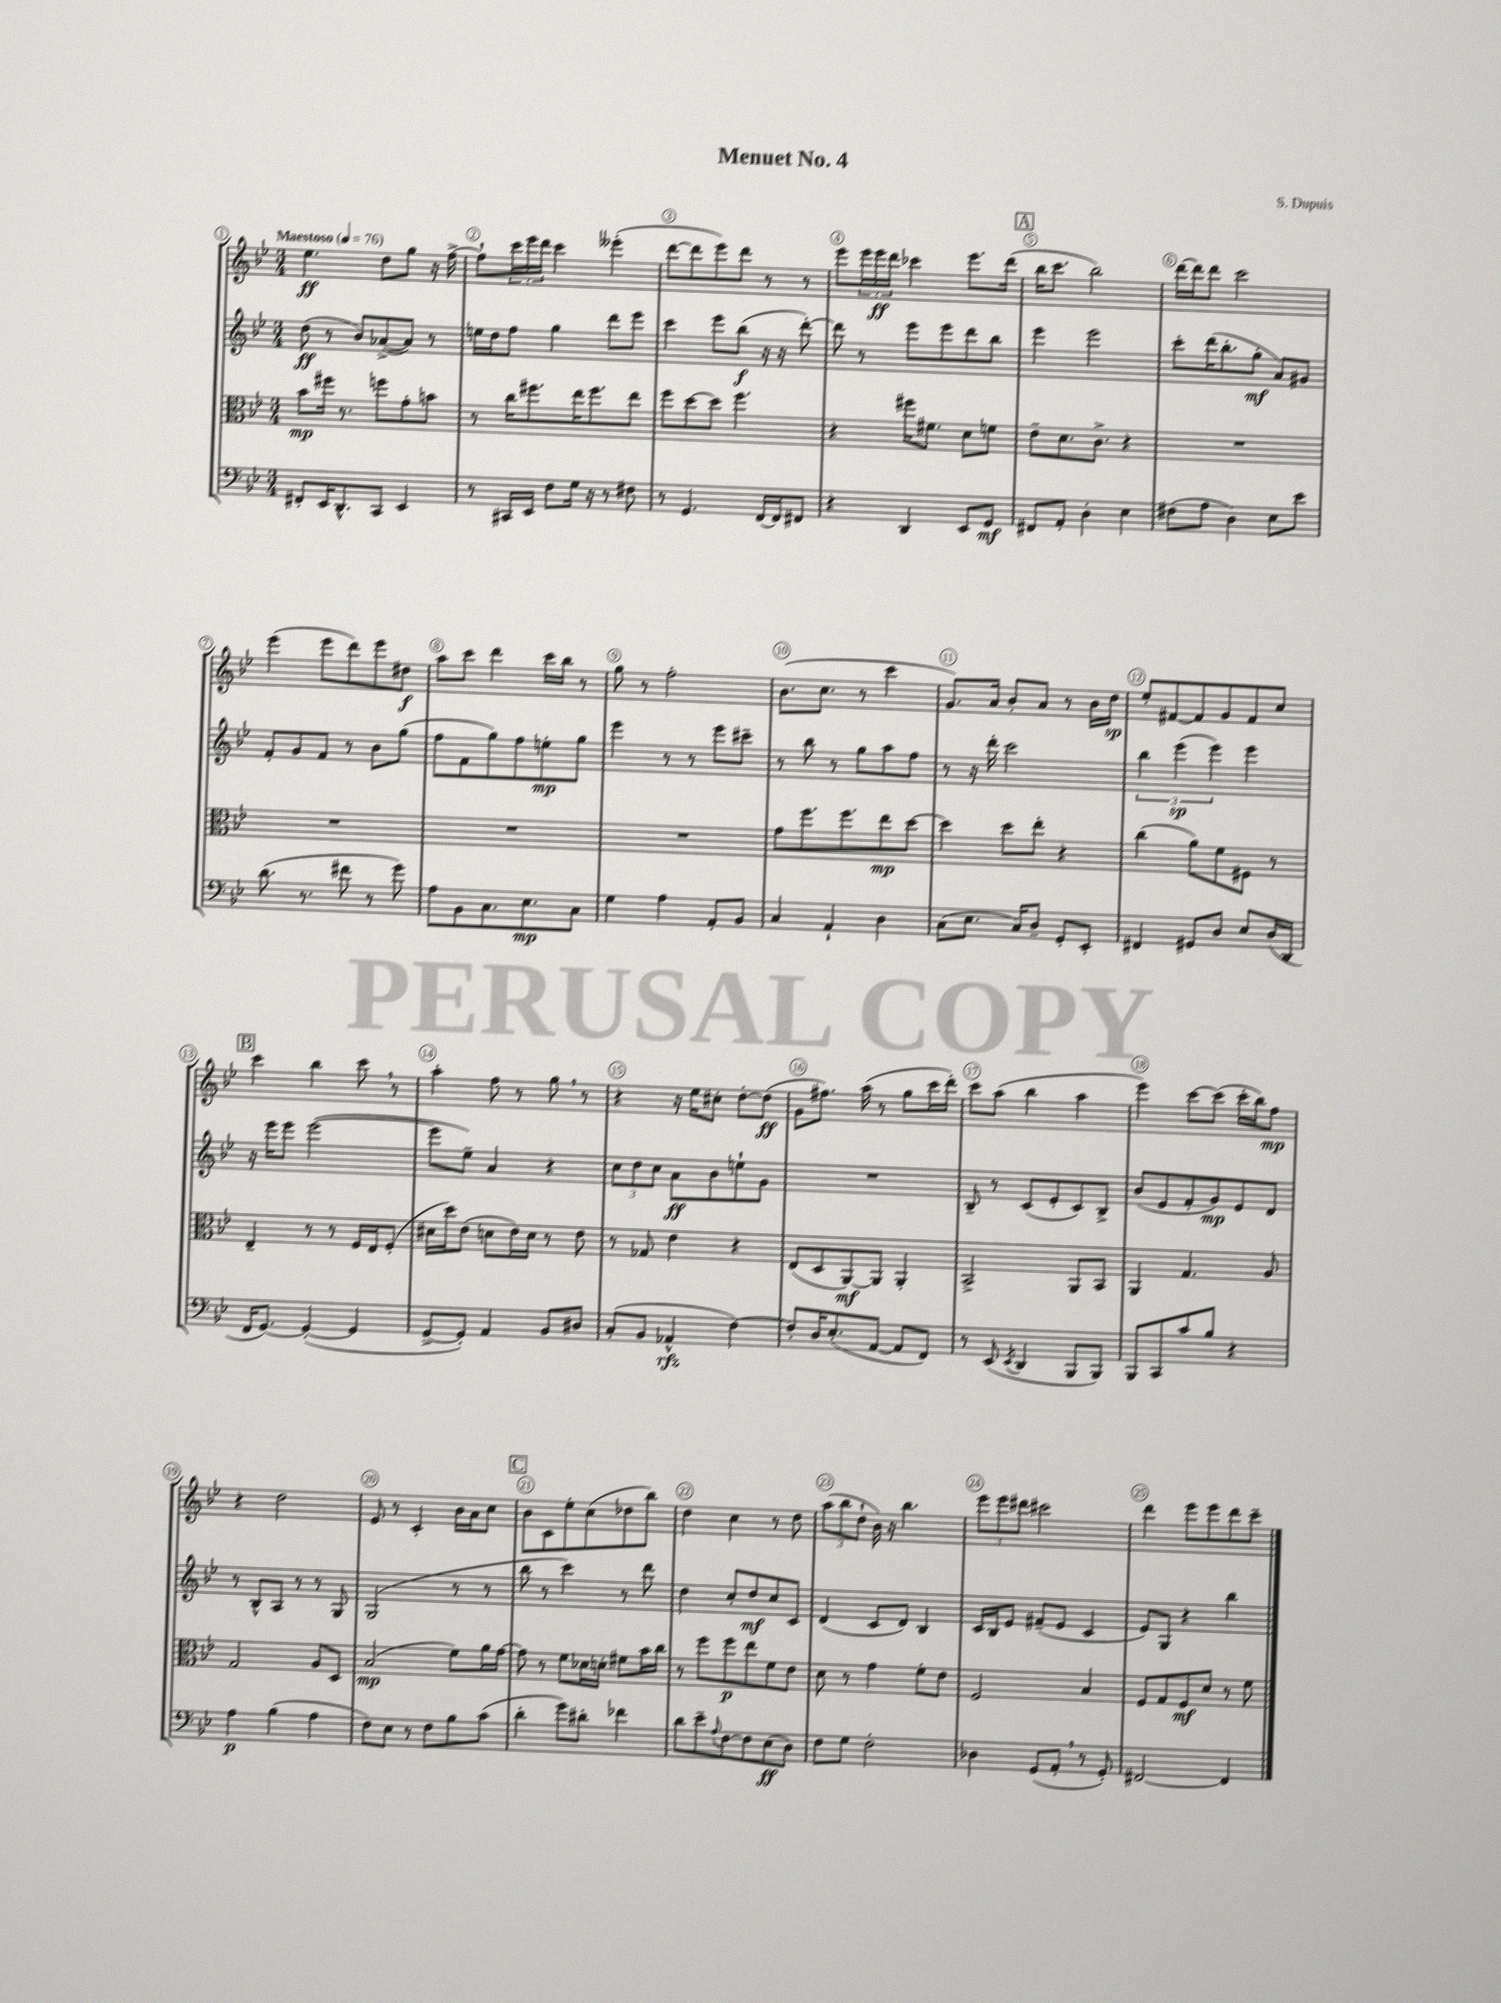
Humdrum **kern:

**kern	**kern	**kern	**kern
*staff4	*staff3	*staff2	*staff1
*clefF4	*clefC3	*clefG2	*clefG2
*k[b-e-]	*k[b-e-]	*k[b-e-]	*k[b-e-]
*M3/4	*M3/4	*M3/4	*M3/4
*MM76	*MM76	*MM76	*MM76
8FF#'	8b-	(8dd	4.ee-
16EE-	16ff#	8r	.
8.DD^^	8.r	.	.
.	.	8b-)	.
8CC	8ff	([8a-^	8dd
4EE-	8g'	8a-])	8gg
.	8b	8r	16r
.	.	.	[16ff^
=	=	=	=
8r	8r	16ee	8ff`]
.	.	16dd	.
16CC#	16cc	8ff	24ccc
.	.	.	24eee-
16EE-	8.ff#	.	.
.	.	.	24ddd
8F	.	4gg	4ccc
16G	16ee-	.	.
16r	8.ff#	.	.
8r	.	8ddd	(4eee--'
8F#	8ee-	8eee-	.
=	=	=	=
8r	8ff	4ccc	[8ddd
4.GG	[8dd	.	8ddd]
.	8dd]	8eee-	8eee-)
.	4.ff	(8bb-	8ddd
[16FF	.	16r	8r
16FF]	.	16r	.
8FF#	.	[8ddd')	8r
=	=	=	=
4r	4r	8ddd]	8eee-
.	.	8r	24eee-
.	.	.	24eee-
.	.	.	24ddd
4DD	16ff#	8eee-	4ccc-
.	8.f#	.	.
.	.	8eee-	.
8EE-	8d	8ddd	8.eee-
8GG	8f	8bb-	.
.	.	.	(16ddd
=	=	=	=
8FF#	8e-~	4eee-	16bb-
.	.	.	8.ccc
8AA'	8.d	.	.
4D'	.	2eee-	2bb-)
.	8.c^	.	.
4E-	4r	.	.
=	=	=	=
(8F#	2.r	8ccc'	[16ddd
.	.	.	16ddd]
8A	.	(16ddd	8ddd
.	.	8.bb-'	.
4D)	.	.	2ccc
.	.	8gg'	.
8E-	.	8a)	.
8e-	.	8g#	.
=	=	=	=
(8.d	2.r	8f'	(4eee-
.	.	8g	.
8.r	.	.	.
.	.	8f	8eee-
8f#	.	8r	8ddd)
8r	.	8b-	8eee-
8g)	.	(8gg	8dd#
=	=	=	=
8A	2.r	8ff	8aa
8BB-	.	8f	8ccc
8.C	.	8gg)	4ddd
.	.	8ff	.
8.E-	.	.	.
.	.	8ee'	16ccc
.	.	.	16bb-
8C	.	8gg	8r
=	=	=	=
4G	2.r	4eee-	8gg
.	.	.	8r
4A	.	8r	2ff'
.	.	8r	.
8AA'	.	8eee-	.
8BB-	.	8ccc#~	.
=	=	=	=
4C	8g	8r	(8.b-
.	8.ff	8bb-	.
.	.	.	8.cc
4AA`	.	8r	.
.	8.ff	.	.
.	.	8gg	8r
4D	8ee-	8aa	4ccc
.	[8dd	8ff	.
=	=	=	=
(8C	4dd]	8r	8.g)
8.E-	.	16r	.
.	.	16ddd'	16a
.	8dd	2ccc	8b-'
16C)	.	.	.
8D~	8ee-'	.	8a
8GG'	4r	.	8r
8EE-'	.	.	16b-
.	.	.	16dd
=	=	=	=
4FF#	(4cc	6bb-	8ee-'
.	.	.	[8f#
.	.	(6eee-	.
8GG#	8a)	.	8f#]
.	.	6eee-)	.
8D	8f	.	8g
8E-	8F#	4eee-	8f#
(16D	8r	.	8cc
16DD	.	.	.
=	=	=	=
16FF	4E-~	16r	4ccc
[8.GG)	.	16eee-	.
.	.	8eee-	.
(4GG'_	8r	([2eee-	4bb-
.	8r	.	.
4GG]	16F	.	8ccc
.	16E-	.	.
.	(8F'	.	8r
=	=	=	=
[8GG^	16d#	8eee-]	4aa'
.	16dd)	.	.
8GG'])	(8e-	8ee-~)	.
4AA	8d	4a	8ff
.	16e-)	.	8r
.	16d	.	.
8BB-	8r	4r	8gg
8D#	8e-	.	8r
=	=	=	=
(8C'	8r	12cc	4r
.	.	12dd	.
8BB-	8G-	.	.
.	.	12cc	.
4AA-^^	4e-	8a	16r
.	.	.	16ee-
.	.	8b-	8cc#'
[4F)	4r	8ee`	[8dd'
.	.	8g	(8dd]
=	=	=	=
8F']	(8E-	2.r	8g
16D	8D	.	8.ff#)
(8.E-'	.	.	.
.	[8AA)	.	.
.	.	.	(16aa
[8AA	8AA]	.	8r
8AA]	4AA'	.	8gg
8FF)	.	.	16ccc
.	.	.	16ddd')
=	=	=	=
8r	2BB-^	8B-~	8ccc
(8EE-	.	8r	(8aa
8qEE-	.	.	.
4DD	.	(8c	4bb-
.	.	8e-'	.
8BBB-	8AA	8c)	4aa
8BBB-)	8BB-	8B-^	.
=	=	=	=
8BBB-	4AA	(8b-	4eee-)
8CC	.	8e-	.
8c	4.G	8f'	[8ccc
8B-	.	8g)	(8ccc]
4r	.	8e-	16ccc'
.	.	.	16bb-)
.	8A	8d	8ff
=	=	=	=
4A	2G	8r	4r
.	.	8B-^^	.
(4B-	.	8A	2dd
.	.	8r	.
4A	8A	8r	.
.	8D	8G	.
=	=	=	=
8F)	(2B-	(2G	8e-
8E-	.	.	8r
8r	.	.	4c'
8F	.	.	.
8B-	8f)	8r	16b-
.	.	.	16a
(8c	16a	8r	8cc
.	[16g	.	.
=	=	=	=
4d'	8g]	8bb-	8b-
.	8r	8r	8c
8g)	8f	4ccc)	8ee-'
8d#'	16d-	.	(8cc
.	16d'	.	.
4f-	8f#	8r	8dd-
.	16b-	8ddd	8bb-)
.	16cc	.	.
=	=	=	=
8d	8r	4dd	4dd
8e-~	8ff	.	.
8qqA	.	.	.
[8F	8ff	8cc'	4cc
8F]	8ee-	8dd	.
(8E-	8f	8cc	8r
8D)	8e-	8c	8dd
=	=	=	=
8F	8d	(4d	(12aa
.	.	.	12bb-
8G	8r	.	.
.	.	.	12dd`
2F'	4g	8c	16b-)
.	.	.	16r
.	.	8d)	4.bb-
.	8f'	4B-	.
.	8e-	.	.
=	=	=	=
4D-	2F	16c	12eee-
.	.	16B-	.
.	.	.	12eee-
.	.	8e-	.
.	.	.	12ddd#
(8GG	.	(8f#~	2ccc#
8AA'	.	8e-	.
8r	4B-	4c	.
8GG')	.	.	.
=	=	=	=
[2FF#	8F	8e-)	4ddd
.	8G	8G	.
.	8F	4r	8eee-
.	8d	.	8eee-
4FF#]	8r	4bb-	8ddd
.	8f	.	8ccc~
==	==	==	==
*-	*-	*-	*-
